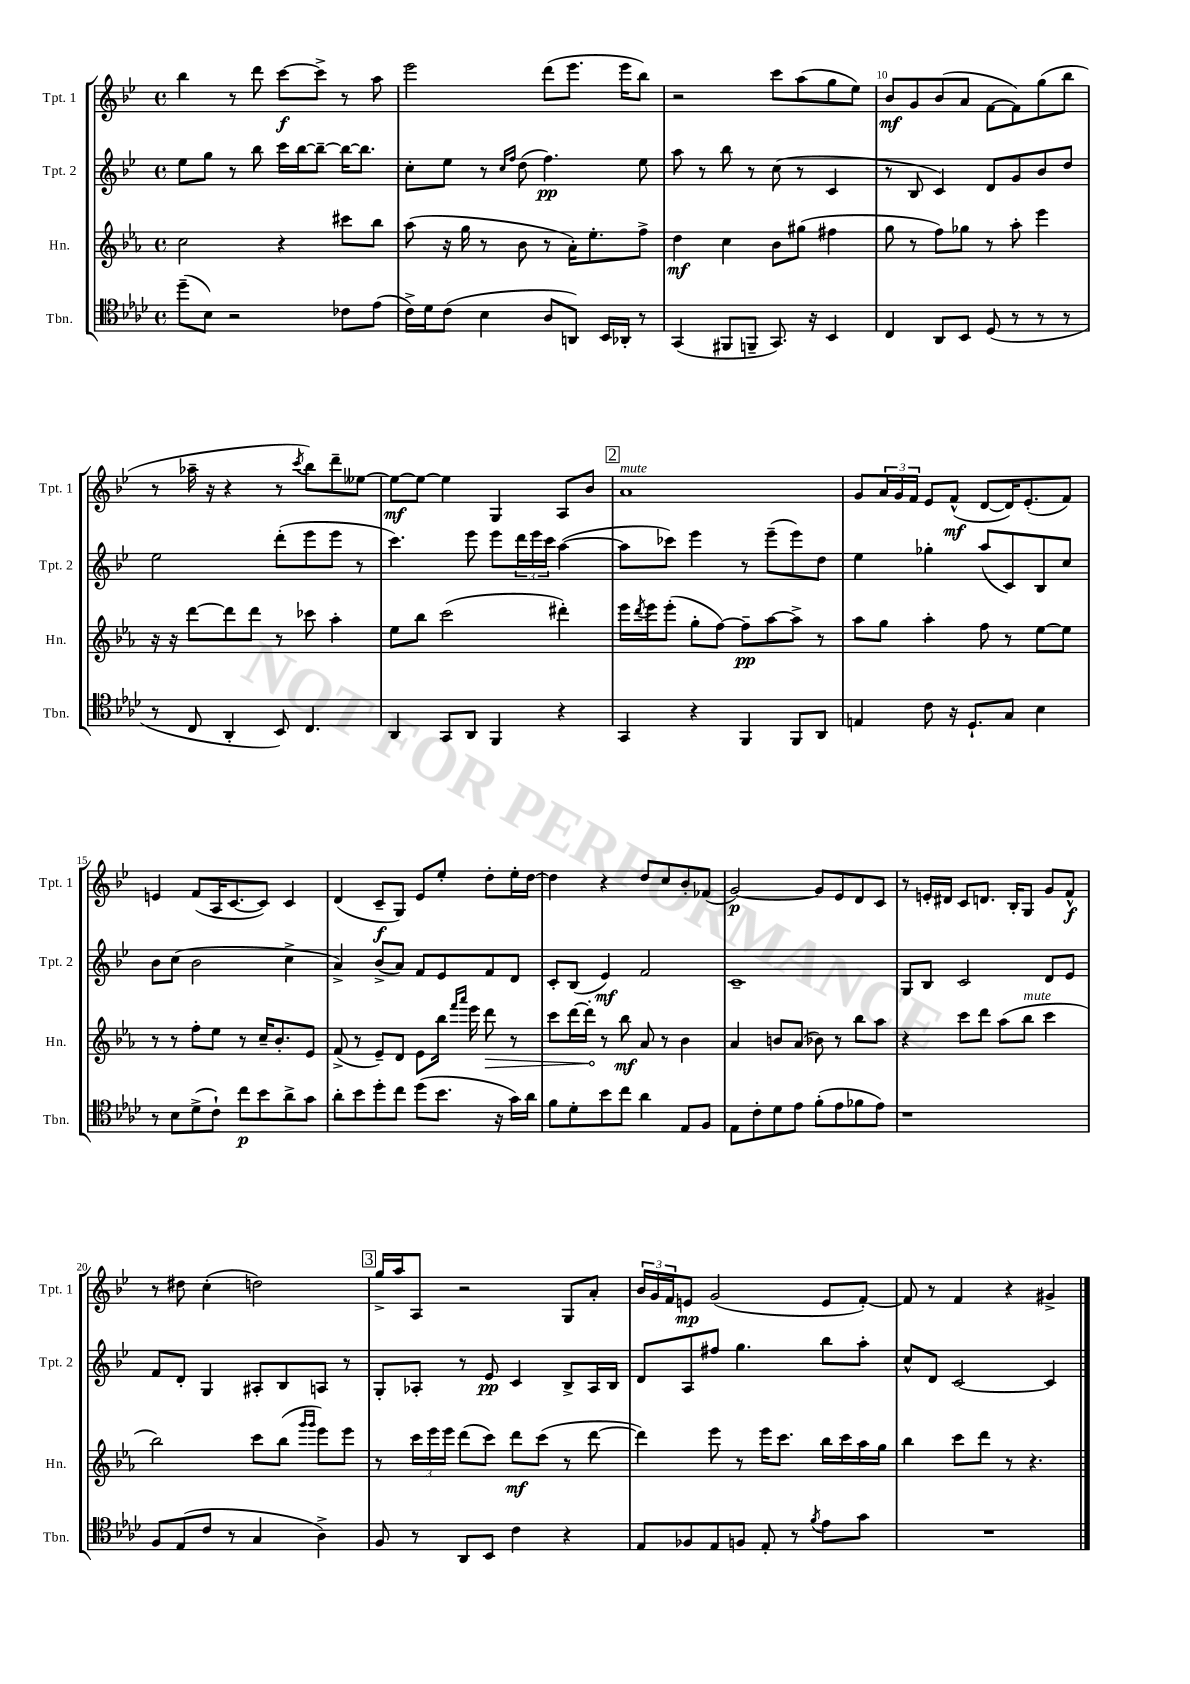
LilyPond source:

<<
\new StaffGroup <<
\new Staff = "s0" \with { instrumentName = "Tpt. 1" shortInstrumentName = "Tpt. 1" } {
    \clef treble \key bes \major \defaultTimeSignature \time 4/4
    bes''4 r8 d'''8 c'''8~\f c'''8-> r8 a''8 |
    ees'''2 d'''8( ees'''8. ees'''16 bes''8) |
    r2 c'''8 a''8( g''8 ees''8) |
    bes'8\mf g'8 bes'8( a'8 f'8~ f'8) g''8( bes''8 |
    r8 aes''16-- r16 r4 r8 \acciaccatura { c'''8 } bes''8) d'''8-- eeses''8~ |
    eeses''8~\mf eeses''8~ eeses''4 g4 a8 bes'8 |
    \mark \markup { \box "2" } a'1^\markup { \italic "mute" } |
    g'8 \tuplet 3/2 { a'16 g'16 f'16 } ees'8 f'8-^\mf( d'8~ d'16) ees'8.-.( f'8) |
    e'4 f'8( a16 c'8.~ c'8) c'4 |
    d'4( c'8--\f g8) ees'8 ees''8-. d''8-. ees''16-. d''16~ |
    d''4 r4 d''8 c''8 bes'8-. fes'8( |
    g'2~\p) g'8 ees'8 d'8 c'8 |
    r8 e'16-. dis'16 c'8 d'8. bes16-. g8 g'8 f'8-^\f |
    r8 dis''8 c''4-.( d''2) |
    \mark \markup { \box "3" } g''16-> a''16 a8 r2 g8 a'8-. |
    \tuplet 3/2 { bes'16 g'16 f'16 } e'8\mp g'2( e'8 f'8~-.) |
    f'8 r8 f'4 r4 gis'4-> \bar "|." |
}
\new Staff = "s1" \with { instrumentName = "Tpt. 2" shortInstrumentName = "Tpt. 2" } {
    \clef treble \key bes \major \defaultTimeSignature \time 4/4
    ees''8 g''8 r8 bes''8 c'''16 bes''16~ bes''8~-- bes''16~ bes''8. |
    c''8-. ees''8 r8 \grace { c''16 f''16 } d''8( f''4.\pp) ees''8 |
    a''8 r8 bes''8 r8 c''8( r8 c'4 |
    r8 bes8 c'4) d'8 g'8 bes'8 d''8 |
    ees''2 d'''8-.( ees'''8 ees'''8 r8 |
    c'''4.) ees'''8 ees'''8 \tuplet 3/2 { d'''16 ees'''16 c'''16 } a''4~( |
    \mark \markup { \box "2" } a''8 ces'''8) ees'''4 r8 ees'''8--( ees'''8) d''8 |
    ees''4 ges''4-. a''8( c'8) bes8 c''8 |
    bes'8 c''8( bes'2 c''4-> |
    a'4->) bes'8->( a'8) f'8 ees'8 f'8 d'8 |
    c'8-. bes8( ees'4\mf) f'2 |
    c'1-- |
    g8 bes8 c'2 d'8 ees'8 |
    f'8 d'8-. g4 ais8-. bes8 a8 r8 |
    \mark \markup { \box "3" } g8-. aes8-. r8 ees'8\pp c'4 bes8-> aes16 bes16 |
    d'8 a8 fis''8 g''4. bes''8 a''8-. |
    c''8-^ d'8 c'2~ c'4 \bar "|." |
}
\new Staff = "s2" \with { instrumentName = "Hn." shortInstrumentName = "Hn." } {
    \clef treble \key ees \major \defaultTimeSignature \time 4/4
    c''2 r4 cis'''8 bes''8 |
    aes''8( r16 g''16 r8 bes'8 r8 aes'16-.) ees''8.-. f''8-> |
    d''4\mf c''4 bes'8 gis''8( fis''4 |
    g''8 r8 f''8) ges''8 r8 aes''8-. ees'''4 |
    r16 r16 d'''8~ d'''8 d'''8 r8 ces'''8 aes''4-. |
    ees''8 bes''8 c'''2( dis'''4-.) |
    \mark \markup { \box "2" } ees'''16 \acciaccatura { d'''8 } ees'''16 ees'''8-.( g''8-. f''8~) f''8--\pp aes''8~ aes''8-> r8 |
    aes''8 g''8 aes''4-. f''8 r8 ees''8~ ees''8 |
    r8 r8 f''8-. ees''8 r8 c''16-- bes'8.-. ees'8 |
    f'8->( r8 ees'8--) d'8 ees'8 bes''16 \grace { f'''16 aes'''16 } ees'''16 \once \override Hairpin.circled-tip = ##t d'''8\> r8 |
    c'''8 d'''16~ d'''16-.\! r8 bes''8\mf aes'8 r8 bes'4 |
    aes'4 b'8 aes'8( bes'8) r8 bes''8 aes''8 |
    r4 c'''8 d'''8 aes''8( bes''8^\markup { \italic "mute" } c'''4 |
    bes''2) c'''8 bes''8( \grace { g'''16 g'''16 } ees'''8) ees'''8 |
    \mark \markup { \box "3" } r8 \tuplet 3/2 { c'''16 ees'''16 ees'''16 } d'''8( c'''8) d'''8\mf c'''8( r8 d'''8~ |
    d'''4) ees'''8 r8 ees'''16 c'''8. bes''16 c'''16 aes''16 g''16 |
    bes''4 c'''8 d'''8 r8 r4. \bar "|." |
}
\new Staff = "s3" \with { instrumentName = "Tbn." shortInstrumentName = "Tbn." } {
    \clef tenor \key aes \major \defaultTimeSignature \time 4/4
    des''8--( bes8) r2 ces'8 ees'8( |
    c'16->) des'16 c'8( bes4 aes8 a,8) bes,16 aes,16-. r8 |
    g,4( fis,8 f,8-- g,8.) r16 bes,4 |
    c4 aes,8 bes,8 des8( r8 r8 r8 |
    r8 c8 aes,4-. bes,8) c4. |
    aes,4 g,8 aes,8 f,4 r4 |
    \mark \markup { \box "2" } g,4 r4 f,4 f,8 aes,8 |
    e4 c'8 r16 des8.-! g8 bes4 |
    r8 bes8 des'8->( c'8-!) c''8\p bes'8 aes'8-> g'8 |
    aes'8-. bes'8 des''8-. c''8 des''8( bes'8. r16 g'16) aes'16 |
    f'8 des'8-. bes'8 c''8 aes'4 ees8 f8 |
    ees8 c'8-. des'8 ees'8 f'8-.( ees'8 fes'8 ees'8) |
    r1 |
    f8 ees8( c'8 r8 g4 aes4->) |
    \mark \markup { \box "3" } f8 r8 aes,8 bes,8 c'4 r4 |
    ees8 fes8 ees8 f8 ees8-. r8 \acciaccatura { f'8 } ees'8 g'8 |
    R1 \bar "|." |
}
>>
>>
\layout { \context { \Score currentBarNumber = #7 \override BarNumber.break-visibility = ##(#f #t #t) barNumberVisibility = #(every-nth-bar-number-visible 5) } }
